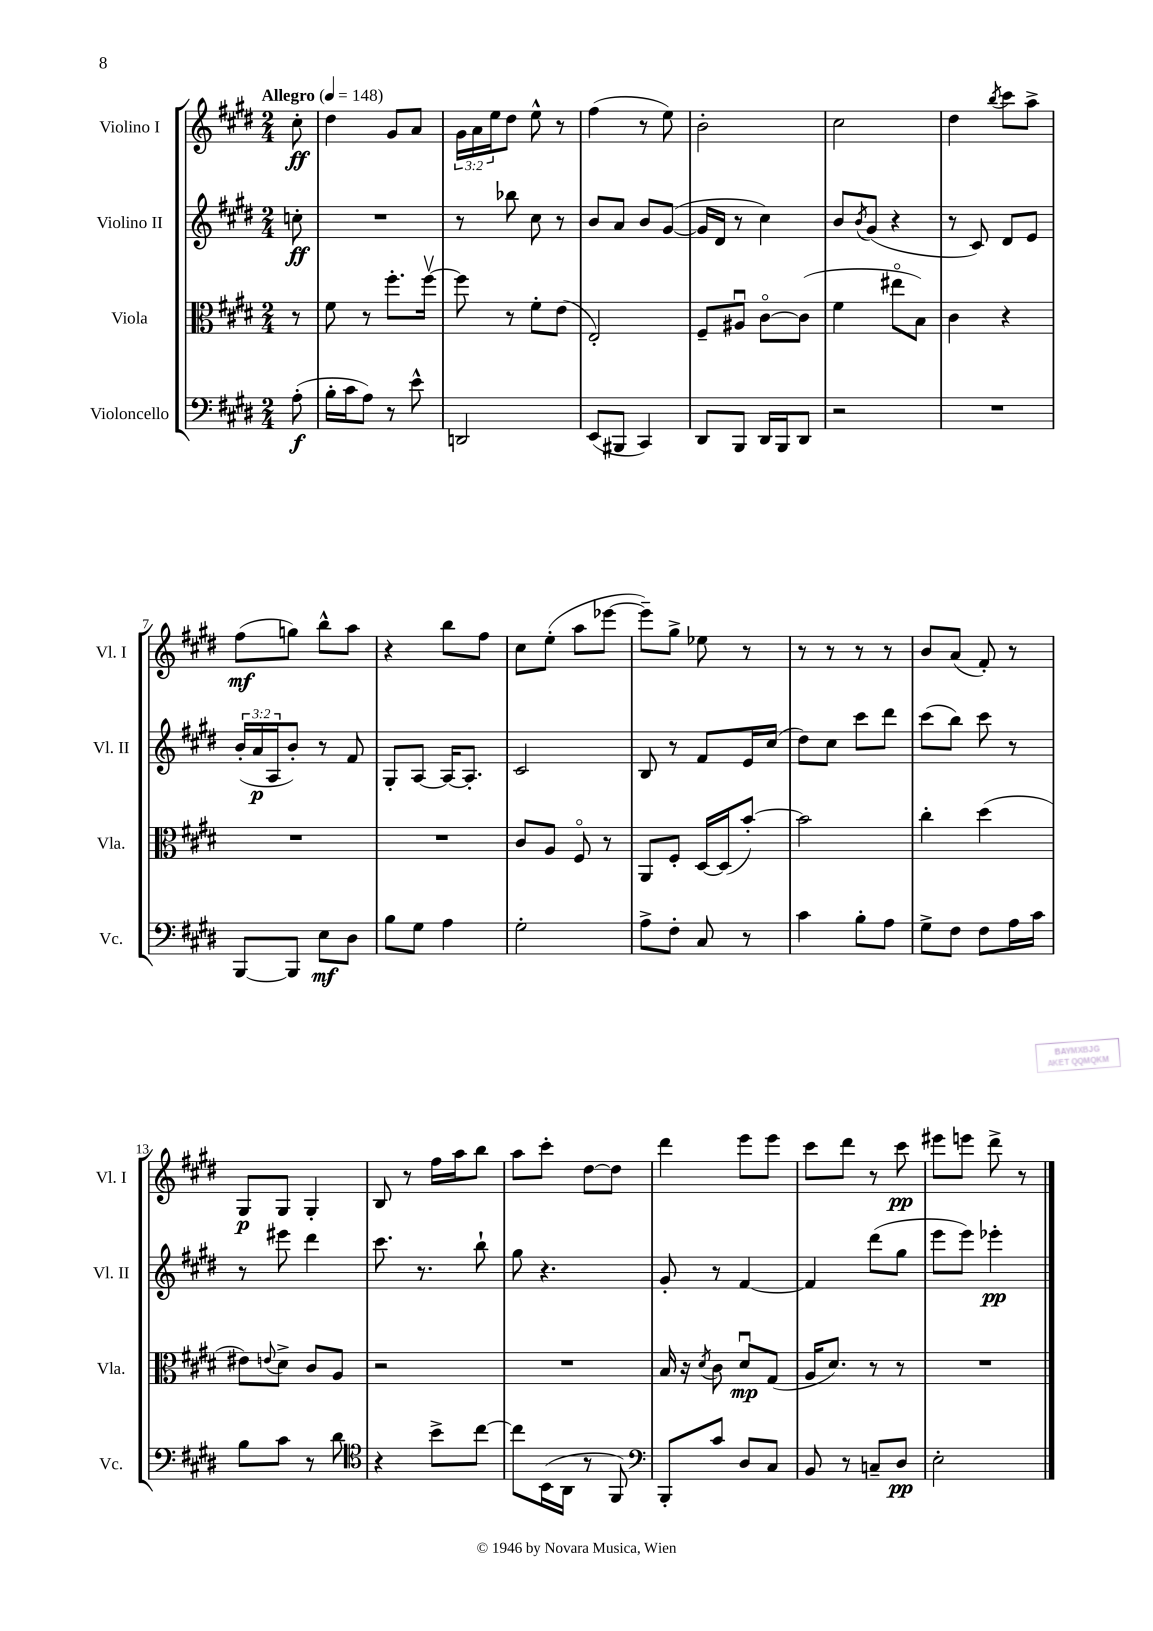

**kern	**dynam	**kern	**dynam	**kern	**dynam	**kern	**dynam
*part4	*part4	*part3	*part3	*part2	*part2	*part1	*part1
*staff4	*staff4	*staff3	*staff3	*staff2	*staff2	*staff1	*staff1
*I"Violoncello	*	*I"Viola	*	*I"Violino II	*	*I"Violino I	*
*I'Vc.	*	*I'Vla.	*	*I'Vl. II	*	*I'Vl. I	*
*clefF4	*	*clefC3	*	*clefG2	*	*clefG2	*
*k[f#c#g#d#]	*	*k[f#c#g#d#]	*	*k[f#c#g#d#]	*	*k[f#c#g#d#]	*
*M2/4	*	*M2/4	*	*M2/4	*	*M2/4	*
*MM148	*	*MM148	*	*MM148	*	*MM148	*
=	=	=	=	=	=	=	=
!	!	!	!	!	!	!LO:TX:a:B:t=Allegro	!
(8A'\	f	8r	.	8ccn'\	ff	8cc#'\	ff
=1	=1	=1	=1	=1	=1	=1	=1
16B'\LL	.	8f#\	.	2r	.	4dd#\	.
16c#\J	.	.	.	.	.	.	.
8A\J)	.	8r	.	.	.	.	.
8r	.	8.ff#'\L	.	.	.	8g#/L	.
8e^^\	.	.	.	.	.	8a/J	.
.	.	[16ff#v\Jk	.	.	.	.	.
=2	=2	=2	=2	=2	=2	=2	=2
2DDn/	.	8ff#\]	.	8r	.	24g#\LL	.
.	.	.	.	.	.	24a\	.
.	.	.	.	.	.	24ee\J	.
.	.	8r	.	8bb-X\	.	8dd#\J	.
.	.	8f#'\L	.	8cc#\	.	8ee^^\	.
.	.	(8e\J	.	8r	.	8r	.
=3	=3	=3	=3	=3	=3	=3	=3
(8EE/L	.	2E'/)	.	8b/L	.	(4ff#\	.
8BBB#X/J	.	.	.	8a/J	.	.	.
4CC#/)	.	.	.	8b/L	.	8r	.
.	.	.	.	([8g#/J	.	8ee\)	.
=4	=4	=4	=4	=4	=4	=4	=4
8DD#/L	.	8F#~/L	.	16g#/LL]	.	2b'\	.
.	.	.	.	16d#/JJ	.	.	.
8BBB/J	.	8A#Xu/J	.	8r	.	.	.
16DD#/LL	.	[8c#\L	.	4cc#\)	.	.	.
16BBB/J	.	.	.	.	.	.	.
8DD#/J	.	(8c#\J]	.	.	.	.	.
=5	=5	=5	=5	=5	=5	=5	=5
2r	.	4f#\	.	8b/L	.	2cc#\	.
.	.	.	.	8qb/	.	.	.
.	.	.	.	(8g#/J	.	.	.
.	.	8ee#X\L	.	4r	.	.	.
.	.	8B\J)	.	.	.	.	.
=6	=6	=6	=6	=6	=6	=6	=6
2r	.	4c#\	.	8r	.	4dd#\	.
.	.	.	.	8c#/)	.	.	.
.	.	.	.	.	.	8qbb/	.
.	.	4r	.	8d#/L	.	8ccc#\L	.
.	.	.	.	8e/J	.	8aa^\J	.
!!LO:LB:g=z
=7	=7	=7	=7	=7	=7	=7	=7
[8BBB/L	.	2r	.	(24b'/LL	.	(8ff#\L	mf
.	.	.	.	24a/	p	.	.
.	.	.	.	24A/J	.	.	.
8BBB/J]	.	.	.	8b'/J)	.	8ggn\J)	.
8E\L	mf	.	.	8r	.	8bb^^\L	.
8D#\J	.	.	.	8f#/	.	8aa\J	.
=8	=8	=8	=8	=8	=8	=8	=8
8B\L	.	2r	.	8G#'/L	.	4r	.
8G#\J	.	.	.	[8A/J	.	.	.
4A\	.	.	.	16A/KL_	.	8bb\L	.
.	.	.	.	8.A'/J]	.	.	.
.	.	.	.	.	.	8ff#\J	.
=9	=9	=9	=9	=9	=9	=9	=9
2G#'\	.	8c#/L	.	2c#/	.	8cc#\L	.
.	.	8A/J	.	.	.	(8ee'\J	.
.	.	8F#/	.	.	.	8aa\L	.
.	.	8r	.	.	.	[8eee-X\J	.
=10	=10	=10	=10	=10	=10	=10	=10
8A^\L	.	8AA/L	.	8B/	.	8eee-~\L])	.
8F#'\J	.	8F#'/J	.	8r	.	8gg#^\J	.
8C#/	.	[16D#/LL	.	8f#/L	.	8ee-X\	.
.	.	(16D#/J]	.	.	.	.	.
8r	.	[8b'/J)	.	16e/L	.	8r	.
.	.	.	.	(16cc#/JJ	.	.	.
=11	=11	=11	=11	=11	=11	=11	=11
4c#\	.	2b\]	.	8dd#\L)	.	8r	.
.	.	.	.	8cc#\J	.	8r	.
8B'\L	.	.	.	8ccc#\L	.	8r	.
8A\J	.	.	.	8ddd#\J	.	8r	.
=12	=12	=12	=12	=12	=12	=12	=12
8G#^\L	.	4cc#'\	.	(8ccc#\L	.	8b/L	.
8F#\J	.	.	.	8bb\J)	.	(8a/J	.
8F#\L	.	(4dd#\	.	8ccc#\	.	8f#'/)	.
16A\L	.	.	.	8r	.	8r	.
16c#\JJ	.	.	.	.	.	.	.
!!LO:LB:g=z
=13	=13	=13	=13	=13	=13	=13	=13
8B\L	.	8e#X\L)	.	8r	.	8G#/L	p
.	.	8qqen/	.	.	.	.	.
8c#\J	.	8d#^\J	.	8eee#X\	.	8G#/J	.
8r	.	8c#/L	.	4ddd#\	.	4G#'/	.
8d#\	.	8A/J	.	.	.	.	.
=14	=14	=14	=14	=14	=14	=14	=14
*clefC4	*	*	*	*	*	*	*
4r	.	2r	.	8.ccc#\	.	8B/	.
.	.	.	.	.	.	8r	.
.	.	.	.	8.r	.	.	.
8b^\L	.	.	.	.	.	16ff#\LL	.
.	.	.	.	.	.	16aa\J	.
[8cc#\J	.	.	.	8bb`\	.	8bb\J	.
=15	=15	=15	=15	=15	=15	=15	=15
8cc#\L]	.	2r	.	8gg#\	.	8aa\L	.
(16BB\L	.	.	.	4.r	.	8ccc#'\J	.
16AA\JJ	.	.	.	.	.	.	.
8r	.	.	.	.	.	[8dd#\L	.
8FF#/)	.	.	.	.	.	8dd#\J]	.
=16	=16	=16	=16	=16	=16	=16	=16
*clefF4	*	*	*	*	*	*	*
8BBB'/L	.	16B/	.	8g#'/	.	4ddd#\	.
.	.	16r	.	.	.	.	.
.	.	8qd#/	.	.	.	.	.
8c#/J	.	8c#\	.	8r	.	.	.
8D#/L	.	8d#u/L	mp	[4f#/	.	8eee\L	.
8C#/J	.	(8G#/J	.	.	.	8eee\J	.
=17	=17	=17	=17	=17	=17	=17	=17
8BB/	.	16A/KL	.	4f#/]	.	8ccc#\L	.
.	.	8.d#/J)	.	.	.	.	.
8r	.	.	.	.	.	8ddd#\J	.
8Cn~/L	.	8r	.	(8ddd#\L	.	8r	.
8D#/J	pp	8r	.	8gg#\J	.	8ccc#\	pp
=18	=18	=18	=18	=18	=18	=18	=18
2E'\	.	2r	.	8eee\L	.	8eee#X\L	.
.	.	.	.	8eee\J)	.	8eeen\J	.
.	.	.	.	4eee-X'\	pp	8ddd#^\	.
.	.	.	.	.	.	8r	.
==	==	==	==	==	==	==	==
*-	*-	*-	*-	*-	*-	*-	*-
